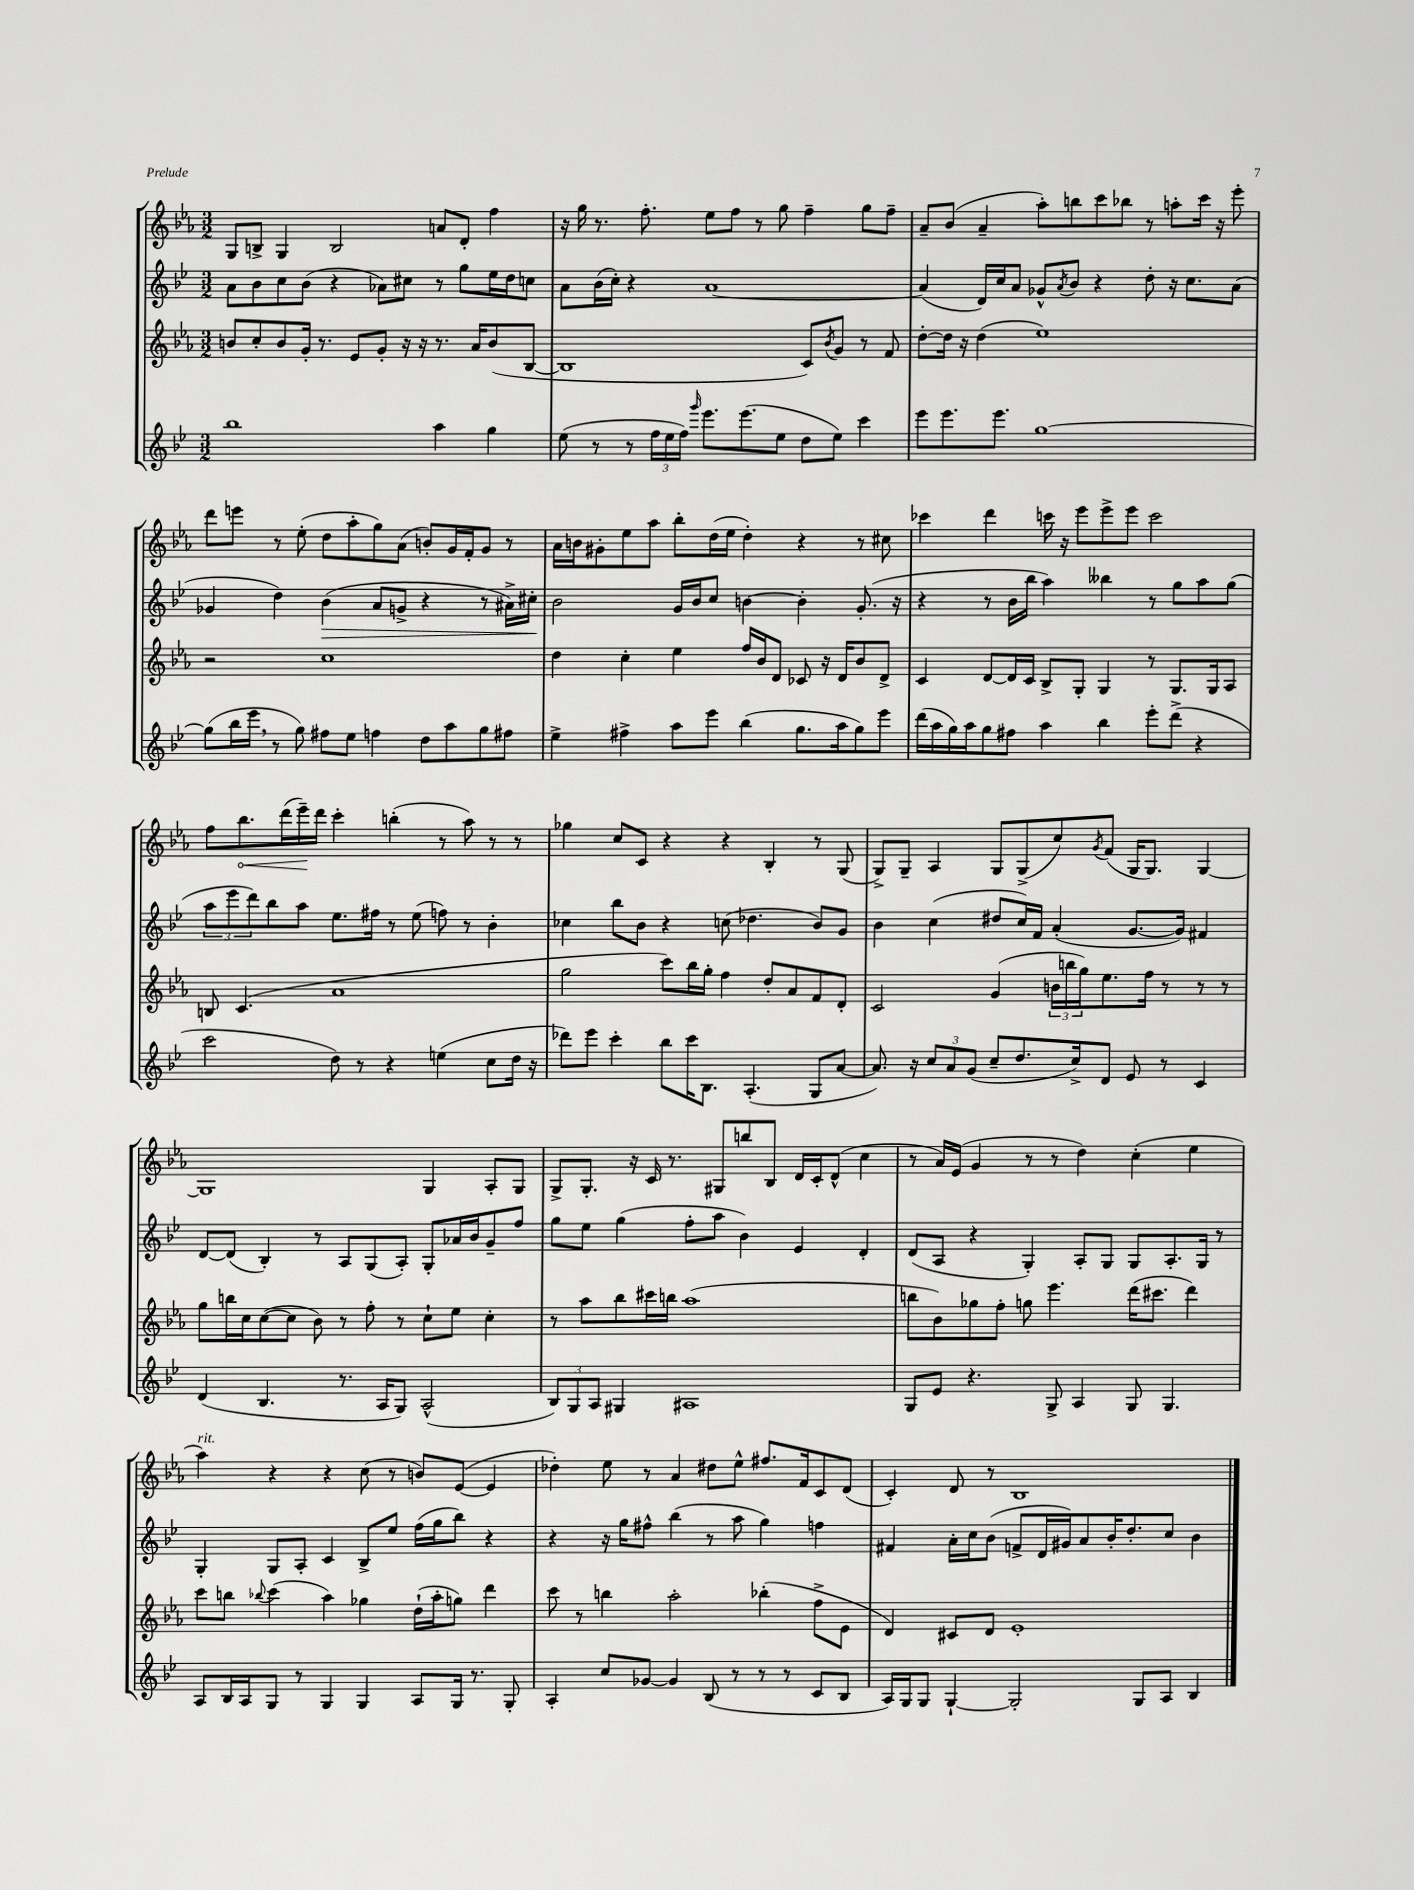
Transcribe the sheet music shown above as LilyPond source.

<<
\new StaffGroup <<
\new Staff = "s0" {
    \clef treble \key ees \major \numericTimeSignature \time 3/2
    g8 b8-> g4 b2 a'8 d'8-. f''4 |
    r16 g''16 r8. f''8.-. ees''8 f''8 r8 g''8 f''4-- g''8 f''8-- |
    aes'8-- bes'8( aes'4-- aes''8-.) b''8 c'''8 bes''8 r8 a''8-. c'''16 r16 ees'''8-. |
    d'''8 e'''8 r8 ees''8-.( d''8 aes''8-. g''8) aes'8( b'8-.) g'16 f'16-. g'8 r8 |
    aes'16 b'16 gis'8-. ees''8 aes''8 bes''8-. d''16( ees''16 d''4-.) r4 r8 cis''8 |
    ces'''4 d'''4 c'''16 r16 ees'''8 ees'''8-> ees'''8 c'''2 |
    f''8 \once \override Hairpin.circled-tip = ##t bes''8.\< d'''16( ees'''16--\!) d'''16 c'''4-. b''4-.( r8 aes''8) r8 r8 |
    ges''4 c''8 c'8 r4 r4 bes4-. r8 g8( |
    g8->) g8-- aes4 g8 g8->( c''8) \acciaccatura { g'8 } f'8( g16 g8.) g4~ |
    g1 g4 aes8-. g8 |
    g8-> g8.-. r16 c'16 r8. gis8 b''8 bes8 d'16 c'16-. d'8-^( c''4 |
    r8 aes'16) ees'16( g'4 r8 r8 d''4) c''4-.( ees''4 |
    aes''4^\markup { \italic "rit." }) r4 r4 c''8( r8 b'8) ees'8~( ees'4 |
    des''4-.) ees''8 r8 aes'4 dis''8 ees''8-^ fis''8. f'16 c'8 d'8( |
    c'4-.) d'8 r8 bes1 \bar "|." |
}
\new Staff = "s1" {
    \clef treble \key bes \major \numericTimeSignature \time 3/2
    a'8 bes'8 c''8 bes'8( r4 aes'8) cis''8 r8 g''8 ees''16 d''16 c''8 |
    a'8 bes'16( c''16-.) r4 a'1~ |
    a'4( d'16) c''16 a'8 ges'8-^ \acciaccatura { a'8 } bes'8 r4 d''8-. r16 c''8. a'8( |
    ges'4 d''4) bes'4\>( a'8 g'8-> r4 r8 ais'16->) cis''16-.\! |
    bes'2 g'16 bes'16 c''8 b'4~ b'4-. g'8.-.( r16 |
    r4 r8 bes'16 bes''16 a''4) beses''4 r8 g''8 a''8 g''8( |
    \tuplet 3/2 { a''8 ees'''8 d'''8) } bes''8 a''8 ees''8. fis''16 r8 ees''8( f''8) r8 bes'4-. |
    ces''4 bes''8 bes'8 r4 c''8( des''4. bes'8) g'8 |
    bes'4 c''4( dis''8 c''16) f'16 a'4-.( g'8.~ g'16) fis'4 |
    d'8~ d'8( bes4-.) r8 a8 g8( a8-.) g8-. aes'16 bes'16 g'8-- f''8 |
    g''8 ees''8 g''4( f''8-. a''8 bes'4) ees'4 d'4-. |
    d'8( a8 r4 g4-.) a8-. g8 g8 a8.-. g16 r8 |
    g4-. g8 a8-. c'4 bes8-> ees''8 f''16( g''16 bes''8) r4 |
    r4 r16 g''16 fis''8-^ bes''4( r8 a''8 g''4) f''4 |
    fis'4 a'16-. c''16 bes'8( f'8-> d'16 gis'16) a'8 bes'16-. d''8.-. c''8 bes'4 \bar "|." |
}
\new Staff = "s2" {
    \clef treble \key ees \major \numericTimeSignature \time 3/2
    b'8 c''8-. b'8 g'16-. r8. ees'8 g'8-. r16 r16 r8. aes'16 b'8( bes8~ |
    bes1 c'8) \acciaccatura { bes'8 } g'8 r8 f'8 |
    d''8~-. d''16 r16 d''4( ees''1) |
    r2 c''1 |
    d''4 c''4-. ees''4 f''16 bes'16 d'8 ces'8 r16 d'16 bes'8 d'8-> |
    c'4 d'8~ d'16 c'16 bes8-> g8-. g4 r8 g8. g16 aes8 |
    b8 c'4.( aes'1 |
    g''2 c'''8) bes''16 g''16-. f''4 d''8-. aes'8 f'8 d'8-. |
    c'2 g'4( \tuplet 3/2 { b'16 b''16 g''16) } ees''8. f''16 r8 r8 r8 |
    g''8 b''16 c''16 c''8~( c''8 bes'8) r8 f''8-. r8 c''8-! ees''8 c''4-. |
    r8 aes''8 bes''8 cis'''16 b''16 aes''1( |
    b''8 bes'8) ges''8 f''8-. g''8 ees'''4. d'''16( cis'''8. d'''4) |
    c'''8 b''8 \appoggiatura { bes''8 } c'''4( aes''4) ges''4 d''16-!( aes''16-. g''8) d'''4 |
    c'''8 r8 b''4 aes''2-. bes''4-.( f''8-> ees'8 |
    d'4) cis'8 d'8 ees'1-. \bar "|." |
}
\new Staff = "s3" {
    \clef treble \key bes \major \numericTimeSignature \time 3/2
    bes''1 a''4 g''4 |
    ees''8( r8 r8 \tuplet 3/2 { f''16 ees''16 f''16) } \grace { g'''16 } ees'''8. ees'''8.( ees''8 d''8 ees''8) c'''4 |
    ees'''8 ees'''8. ees'''8. g''1~ |
    g''8( bes''16 ees'''16 \breathe r8 g''8) fis''8 ees''8 f''4 d''8 a''8 g''8 fis''8 |
    ees''4-> fis''4-> a''8 ees'''8 bes''4( g''8. a''16 g''8) ees'''8 |
    d'''16( a''16 g''16) a''16 g''8 fis''8 a''4 bes''4 ees'''8-. d'''8->( r4 |
    c'''2 d''8) r8 r4 e''4( c''8 d''16 r16 |
    des'''8) ees'''8 c'''4-. bes''8 c'''16 bes8. a4.-.( g8 a'8~ |
    a'8.) r16 \tuplet 3/2 { c''8 a'8 g'8( } c''8-- d''8. c''16->) d'8 ees'8 r8 c'4 |
    d'4( bes4. r8. a16 g8) a2-^( |
    \tuplet 3/2 { bes8) g8 a8 } gis4 ais1 |
    g8 ees'8 r4. g8-> a4 g8 g4. |
    a8 bes16 a16 g8 r8 g4 g4 a8 g16 r8. g8-. |
    a4-. c''8 ges'8~ ges'4 bes8( r8 r8 r8 c'8 bes8 |
    a16) g16 g8 g4~-! g2-. g8 a8 bes4 \bar "|." |
}
>>
>>
\layout { \context { \Score \remove "Bar_number_engraver" } }
